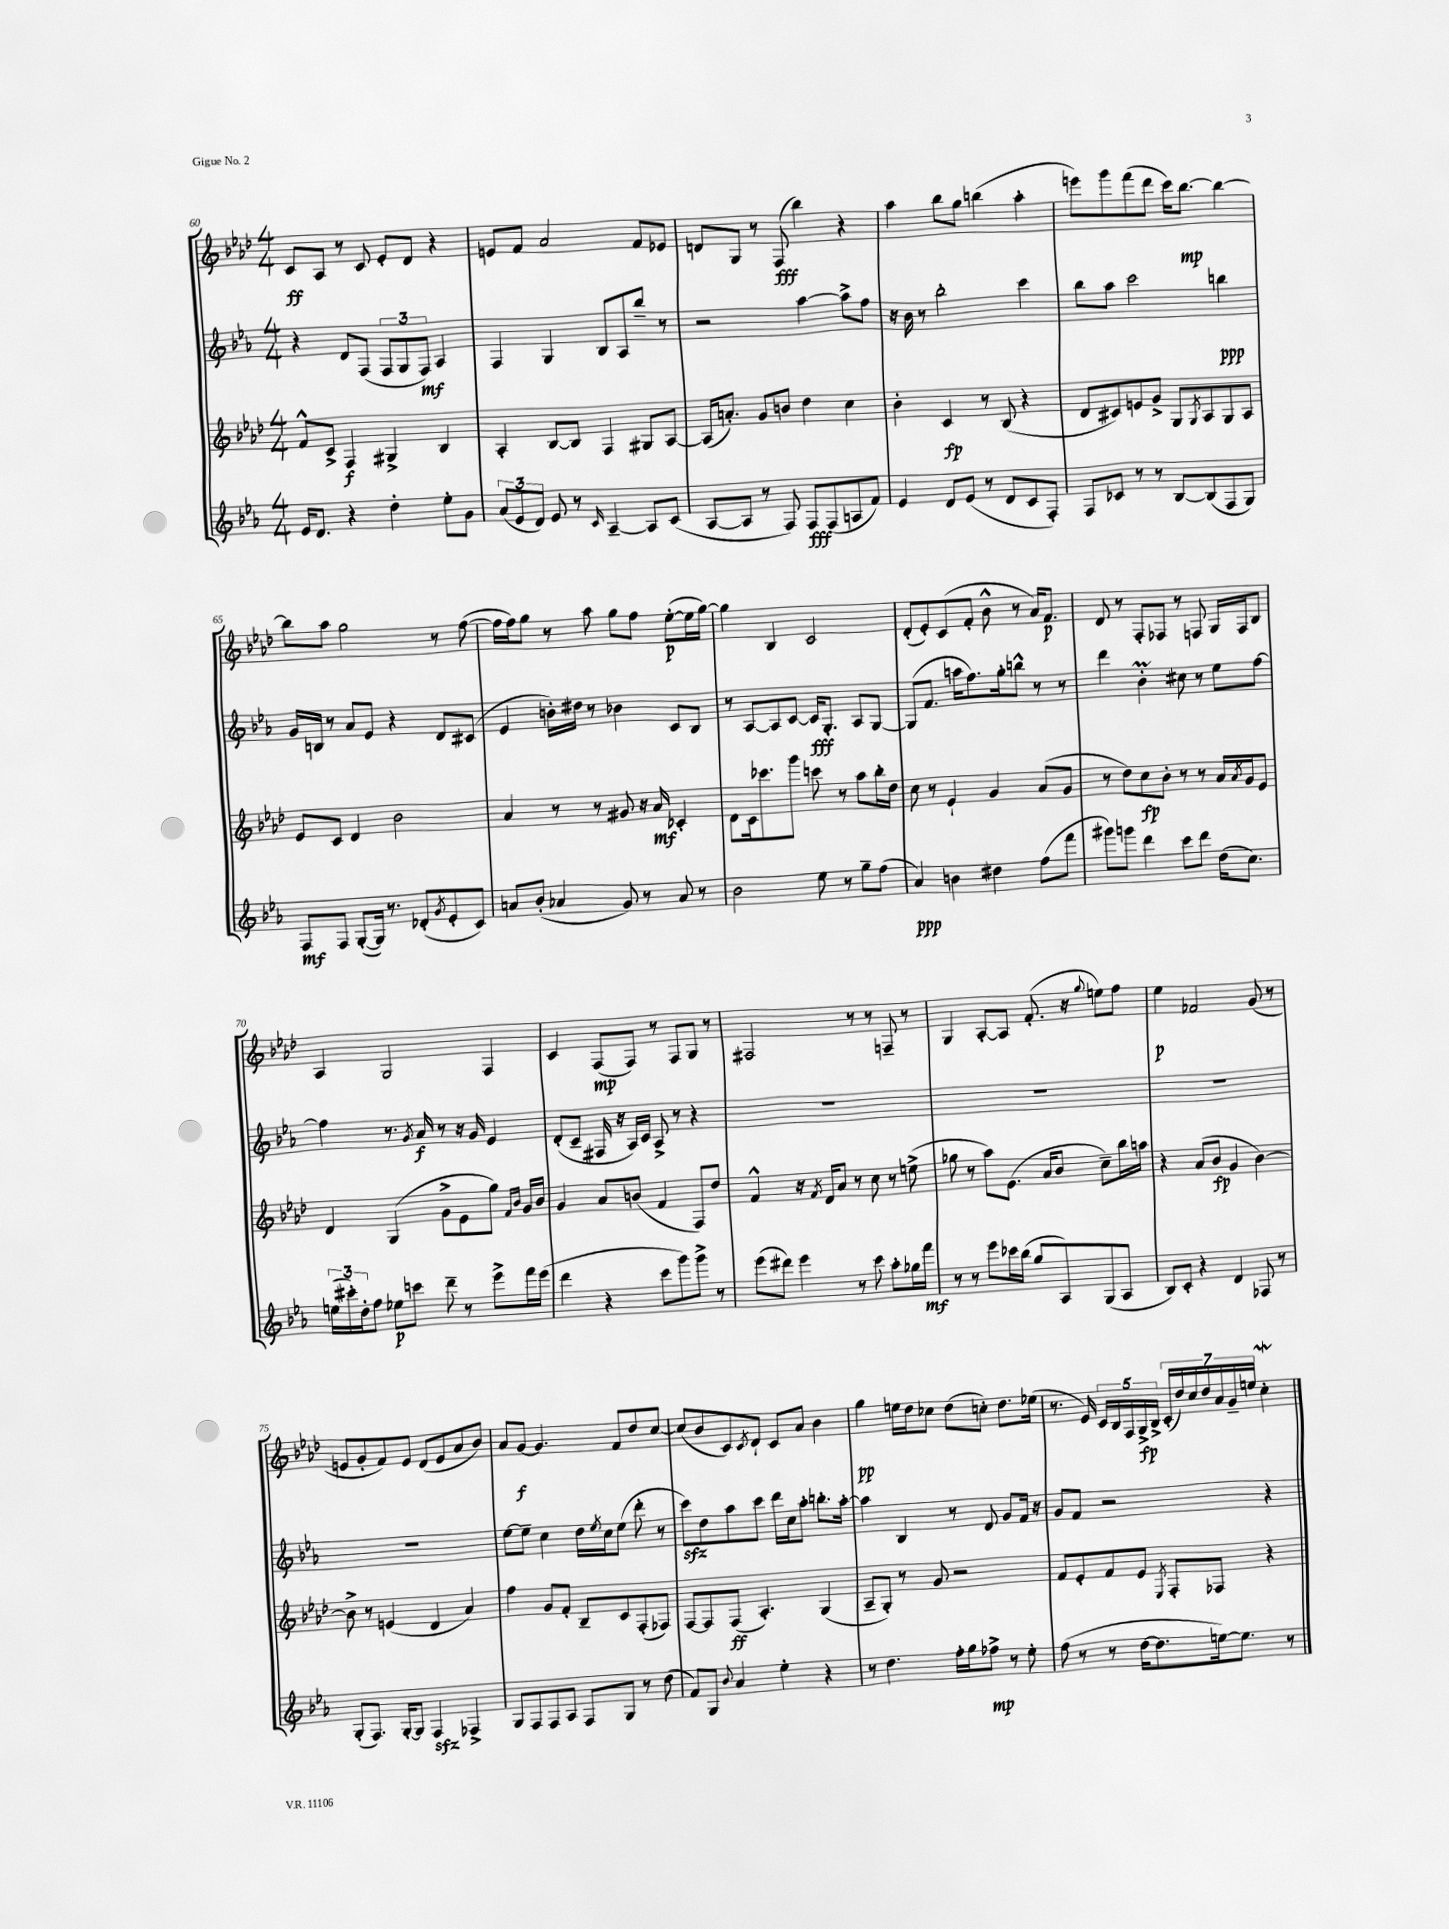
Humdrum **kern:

**kern	**dynam	**kern	**dynam	**kern	**dynam	**kern	**dynam
*part4	*part4	*part3	*part3	*part2	*part2	*part1	*part1
*staff4	*staff4	*staff3	*staff3	*staff2	*staff2	*staff1	*staff1
*clefG2	*	*clefG2	*	*clefG2	*	*clefG2	*
*k[b-e-a-]	*	*k[b-e-a-d-]	*	*k[b-e-a-]	*	*k[b-e-a-d-]	*
*M4/4	*	*M4/4	*	*M4/4	*	*M4/4	*
=60	=60	=60	=60	=60	=60	=60	=60
16e-/KL	.	8f^^/L	.	4r	.	8c/L	ff
8.d/J	.	.	.	.	.	.	.
.	.	8c^/J	.	.	.	8A-/J	.
4r	.	4F/	f	8d/L	.	8r	.
.	.	.	.	(8F/J	.	8c/	.
4dd'\	.	4G#X^/	.	12F/L	.	8e-'/L	.
.	.	.	.	12G/	.	.	.
.	.	.	.	.	.	8d-/J	.
.	.	.	.	12F/J)	mf	.	.
8ee-'\L	.	4B-/	.	4A-/	.	4r	.
8g\J	.	.	.	.	.	.	.
=61	=61	=61	=61	=61	=61	=61	=61
(12a-/L	.	4A-'/	.	4F/	.	8en/L	.
12e-/	.	.	.	.	.	.	.
.	.	.	.	.	.	8f/J	.
12d/J)	.	.	.	.	.	.	.
8e-/	.	[8B-/L	.	4G/	.	2a-/	.
8r	.	8B-/J]	.	.	.	.	.
16qqc/	.	.	.	.	.	.	.
[4A-~/	.	4F/	.	8B-/L	.	.	.
.	.	.	.	8A-/	.	.	.
8A-/L]	.	8G#X/L	.	8bb-~/J	.	8f/L	.
(8c/J	.	[8A-/J	.	8r	.	8e-X/J	.
=62	=62	=62	=62	=62	=62	=62	=62
[8A-/L	.	(16A-/KL]	.	2r	.	8dn/L	.
.	.	8.an'/J)	.	.	.	.	.
8A-/J]	.	.	.	.	.	8G/J	.
8r	.	8g/L	.	.	.	8r	.
8F/)	.	8bn/J	.	.	.	(8F/	fff
8F/L	fff	4dd-\	.	[4aa-\	.	4bb-\)	.
(8F/	.	.	.	.	.	.	.
8An/	.	4cc\	.	8aa-^\L]	.	4r	.
8f/J)	.	.	.	8ff\J	.	.	.
=63	=63	=63	=63	=63	=63	=63	=63
4e-/	.	4b-'\	.	16r	.	4aa-\	.
.	.	.	.	16b-\	.	.	.
.	.	.	.	8r	.	.	.
8d/L	.	4c/	fp	2bb-'\	.	8bb-\L	.
(8e-/J	.	.	.	.	.	8gg\J	.
8r	.	8r	.	.	.	(4bbn\	.
8d/L	.	(8B-/	.	.	.	.	.
8c/	.	4r	.	4ccc\	.	4aa-'\	.
8F'/J)	.	.	.	.	.	.	.
=64	=64	=64	=64	=64	=64	=64	=64
8F/L	.	8d-/L	.	8bb-\L	.	8eeen\L)	.
8c-X/J	.	8c#X/)	.	8aa-\J	.	8ggg\	.
8r	.	8en/	.	2ccc\	.	(8fff\	.
8r	.	8g^/J	.	.	.	8ddd-\J	.
[8B-/L	.	8G/L	.	.	.	16ccc\KL)	.
.	.	.	.	.	.	[8.bb-\J	mp
.	.	8qG/	.	.	.	.	.
(8B-/]	.	8A-/	.	.	.	.	.
8F/	.	8G/	.	4bbn\	ppp	4bb-\_	.
8G/J)	.	8A-/J	.	.	.	.	.
!!LO:LB:g=z
=65	=65	=65	=65	=65	=65	=65	=65
8F/L	mf	8e-/L	.	16g/LL	.	8bb-\L]	.
.	.	.	.	16Bn/JJ	.	.	.
8F/J	.	8c/J	.	8r	.	8aa-\J	.
([8G'/L	.	4d-/	.	8a-/L	.	2gg\	.
16G/Jk])	.	.	.	8e-/J	.	.	.
8.r	.	.	.	.	.	.	.
.	.	2b-\	.	4r	.	.	.
(8d-X'/L	.	.	.	.	.	.	.
8qg/	.	.	.	.	.	.	.
8e-'/	.	.	.	8d/L	.	8r	.
8c/J)	.	.	.	(8c#X/J	.	([8ff\	.
=66	=66	=66	=66	=66	=66	=66	=66
8an/L	.	4a-/	.	4e-/	.	16ff\LL]	.
.	.	.	.	.	.	16ff\J)	.
(8b-'/J	.	.	.	.	.	8gg\J	.
4a-X/	.	8r	.	16bn'\LL)	.	8r	.
.	.	.	.	16dd#X\JJ	.	.	.
.	.	8r	.	8r	.	8aa-\	.
8g/)	.	8g#X/	.	4b-X\	.	8gg\L	.
8r	.	16r	.	.	.	8ff\J	.
.	.	16a-/	mf	.	.	.	.
8a-/	.	4c-X'/	.	8c/L	.	([8ee-'\L	p
8r	.	.	.	8B-/J	.	16ee-\L]	.
.	.	.	.	.	.	[16gg\JJ)	.
=67	=67	=67	=67	=67	=67	=67	=67
2b-\	.	8d-\L	.	8r	.	4gg\]	.
.	.	16c\k	.	[8A-/L	.	.	.
.	.	8.ccc-X\	.	.	.	.	.
.	.	.	.	8A-/]	.	4B-/	.
.	.	8ggg\J	.	[8c/J	.	.	.
8ee-\	.	8cccn\	.	16c/KL]	fff	2c/	.
.	.	.	.	8.G'/J	.	.	.
8r	.	8r	.	.	.	.	.
8gg~\L	.	8aa-\L	.	8A-/L	.	.	.
(8ff\J	.	16bb-'\L	.	[8G/J	.	.	.
.	.	16dd-\JJ	.	.	.	.	.
=68	=68	=68	=68	=68	=68	=68	=68
4a-/)	ppp	8cc\	.	(8G/L]	.	(8d-'/L	.
.	.	8r	.	8.f/J	.	8e-'/)	.
4bn\	.	4e-`/	.	.	.	(8c/	.
.	.	.	.	16aan\KL	.	.	.
.	.	.	.	8.ff\)	.	8f'/J	.
4dd#X\	.	4g/	.	.	.	8b-^^\	.
.	.	.	.	16gg'\k	.	.	.
.	.	.	.	8bbn^^\J	.	8r	.
(8ff\L	.	(8a-/L	.	8r	.	16a-/KL)	.
.	.	.	.	.	.	8.f/J	p
8fff\J	.	8g/J	.	8r	.	.	.
=69	=69	=69	=69	=69	=69	=69	=69
8ggg#X\L)	.	8r	.	4ddd\	.	8d-/	.
8gggn\J	.	8dd-\L)	.	.	.	8r	.
4ddd\	.	8cc\	fp	4b-M'\	.	8F'/L	.
.	.	8b-'\J	.	.	.	8F-X/J	.
8ccc\L	.	8r	.	8cc#X\	.	8r	.
8ddd\J	.	8r	.	8r	.	8Fn/	.
(16dd\KL	.	16a-/LL	.	8ee-\L	.	16G/LL	.
.	.	8qa-/	.	.	.	.	.
8.cc\J)	.	16g/J	.	.	.	16F/J	.
.	.	8e-/J	.	[8ff\J	.	8B-/J	.
!!LO:LB:g=z
=70	=70	=70	=70	=70	=70	=70	=70
(24een\LL	.	4d-/	.	4ff\]	.	4A-/	.
24ccc#X'\)	.	.	.	.	.	.	.
24dd'\J	.	.	.	.	.	.	.
8ff\J	.	.	.	.	.	.	.
8ee-X\L	p	(4G/	.	8.r	.	2G/	.
8cccn\J	.	.	.	.	.	.	.
.	.	.	.	8qg/	.	.	.
.	.	.	.	16a-/	f	.	.
8ddd~\	.	8g^\L	.	8r	.	.	.
8r	.	8e-\	.	16r	.	.	.
.	.	.	.	16g/	.	.	.
8eee-^\L	.	8gg\J)	.	4e-/	.	4F/	.
.	.	16qqf/LL	.	.	.	.	.
.	.	16qqb-/JJ	.	.	.	.	.
16fff\L	.	16g/LL	.	.	.	.	.
(16eee-\JJ	.	16b-/JJ	.	.	.	.	.
=71	=71	=71	=71	=71	=71	=71	=71
4ddd\	.	4g/	.	(8d'/L	.	4c/	.
.	.	.	.	8c~/J	.	.	.
4r	.	8a-/L	.	16F#X/	.	(8F/L	mp
.	.	.	.	16r	.	.	.
.	.	(8bn/J	.	16A-/LL)	.	8F/J)	.
.	.	.	.	16c/JJ	.	.	.
8ccc\L	.	4f/	.	8A-^/	.	8r	.
8ggg\)	.	.	.	8r	.	8F/L	.
8ggg^\J	.	8F/L)	.	4r	.	8G/J	.
8r	.	8dd-/J	.	.	.	8r	.
=72	=72	=72	=72	=72	=72	=72	=72
(8eee-\L	.	4f^^/	.	1r	.	2F#X/	.
8ddd#X\J)	.	.	.	.	.	.	.
4eee-\	.	16r	.	.	.	.	.
.	.	8qf/	.	.	.	.	.
.	.	16d-/KL	.	.	.	.	.
.	.	8a-/J	.	.	.	.	.
8r	.	8r	.	.	.	8r	.
8ccc\	.	8cc\	.	.	.	8r	.
8aa-'\L	.	8r	.	.	.	8Fn~/	.
16gg-X\L	.	(8een^\	.	.	.	8r	.
16fff\JJ	mf	.	.	.	.	.	.
=73	=73	=73	=73	=73	=73	=73	=73
8r	.	8gg-X\	.	1r	.	4G/	.
8r	.	8r	.	.	.	.	.
8eee-\L	.	8aa-\L)	.	.	.	[8A-'/L	.
16ccc-X\L	.	(8.e-\J	.	.	.	8A-/J]	.
(16bb-\JJ	.	.	.	.	.	.	.
8gg/L	.	.	.	.	.	(8.f'/	.
.	.	16a-/KL	.	.	.	.	.
8A-/)	.	8b-/J	.	.	.	.	.
.	.	.	.	.	.	16r	.
.	.	.	.	.	.	8qqgg/	.
(8G/	.	8cc~\L)	.	.	.	8een\L)	.
8A-/J	.	16bb-\L	.	.	.	8ff\J	.
.	.	16aan\JJ	.	.	.	.	.
=74	=74	=74	=74	=74	=74	=74	=74
8B-/L)	.	4r	.	1r	.	4ee-\	p
8c'/J	.	.	.	.	.	.	.
4r	.	(8a-/L	.	.	.	2f-X/	.
.	.	8b-/J	fp	.	.	.	.
4d/	.	4g/	.	.	.	.	.
8F-X/	.	[4b-\)	.	.	.	(8g/	.
8r	.	.	.	.	.	8r	.
!!LO:LB:g=z
=75	=75	=75	=75	=75	=75	=75	=75
(8G'/L	.	8b-^\]	.	1r	.	8en/L	.
8.F/J)	.	8r	.	.	.	8g'/	.
.	.	(4en/	.	.	.	8f/)	.
[16G'/KL	.	.	.	.	.	.	.
8G/J]	.	.	.	.	.	8e/J	.
4Fzz/	.	4d-/	.	.	.	(8d-/L	.
.	.	.	.	.	.	8e/	.
4F-X^/	.	4a-/)	.	.	.	8a-/	.
.	.	.	.	.	.	8b-/J)	.
=76	=76	=76	=76	=76	=76	=76	=76
8G/L	.	4ff\	.	[8ee-\L	.	8a-/L	.
8F/	.	.	.	8ee-~\J]	.	[8g/J	f
8F/	.	8g/L	.	4cc\	.	4.g/]	.
8A-/J	.	8f'/J	.	.	.	.	.
8F/L	.	8B-~/L	.	16dd\LL	.	.	.
.	.	.	.	8qee-/	.	.	.
.	.	.	.	16cc\J	.	.	.
8G/J	.	8c/	.	(8ee-\J	.	8f/L	.
8r	.	(8F'/	.	8ddd'\	.	8dd-/	.
(8dd\	.	8F-X/J)	.	8r	.	[8cc/J	.
=77	=77	=77	=77	=77	=77	=77	=77
8f/L)	.	[8F/L	.	8ccczz\L)	.	(8cc/L]	.
8G/J	.	8F/]	.	8dd\	.	8b-/	.
8qqb-/	.	.	.	.	.	.	.
4a-/	.	(8F/J	ff	8aa-\	.	8c/)	.
.	.	.	.	.	.	8qc/	.
.	.	4.A-'/)	.	8ccc\J	.	8d-`/J	.
4ee-'\	.	.	.	16ddd\LL	.	8c/L	.
.	.	.	.	16cc\J	.	.	.
.	.	.	.	8aa-'\J	.	8a-/J	.
4r	.	(4G/	.	8.bbn'\L	.	4b-\	.
.	.	.	.	[16aa-'\Jk	.	.	.
=78	=78	=78	=78	=78	=78	=78	=78
8r	.	8A-~/L	.	4aa-\]	.	4gg\	pp
4.dd\	.	8G'/J)	.	.	.	.	.
.	.	8r	.	4B-/	.	16een\LL	.
.	.	.	.	.	.	16dd-\J	.
.	.	8g/	.	.	.	8cc-X\J	.
16ff'\LL	.	2r	.	8r	.	(8dd-\L	.
16gg\J	.	.	.	.	.	.	.
8ff-X^\J	mp	.	.	8d/	.	8ccn'\J)	.
8r	.	.	.	8g/L	.	8.dd-\L	.
8ee-'\	.	.	.	16f/Jk	.	.	.
.	.	.	.	16r	.	(16ee-X\Jk	.
=79	=79	=79	=79	=79	=79	=79	=79
(8ff\	.	8f/L	.	8g/L	.	8.r	.
8r	.	8e-'/	.	8f/J	.	.	.
.	.	.	.	.	.	16e-/)	.
8r	.	8f/	.	2r	.	20c/LL	.
.	.	.	.	.	.	20B-/	.
.	.	.	.	.	.	20F/	.
[16dd\KL	.	8e-/J	.	.	.	.	.
.	.	.	.	.	.	20G^/	fp
8.dd\]	.	.	.	.	.	.	.
.	.	.	.	.	.	20B-^/JJ	.
.	.	8qE-/	.	.	.	.	.
.	.	8F'/L	.	.	.	(28c'/LL	.
.	.	.	.	.	.	28dd-/)	.
.	.	.	.	.	.	28cc/	.
.	.	.	.	.	.	28dd-/	.
[16een\k)	.	8F-X/J	.	.	.	.	.
.	.	.	.	.	.	28a-/	.
.	.	.	.	.	.	28g~/	.
8.ee\J]	.	.	.	.	.	.	.
.	.	.	.	.	.	28een/JJ	.
.	.	4r	.	4r	.	4ccW'\	.
8r	.	.	.	.	.	.	.
==	==	==	==	==	==	==	==
*-	*-	*-	*-	*-	*-	*-	*-
